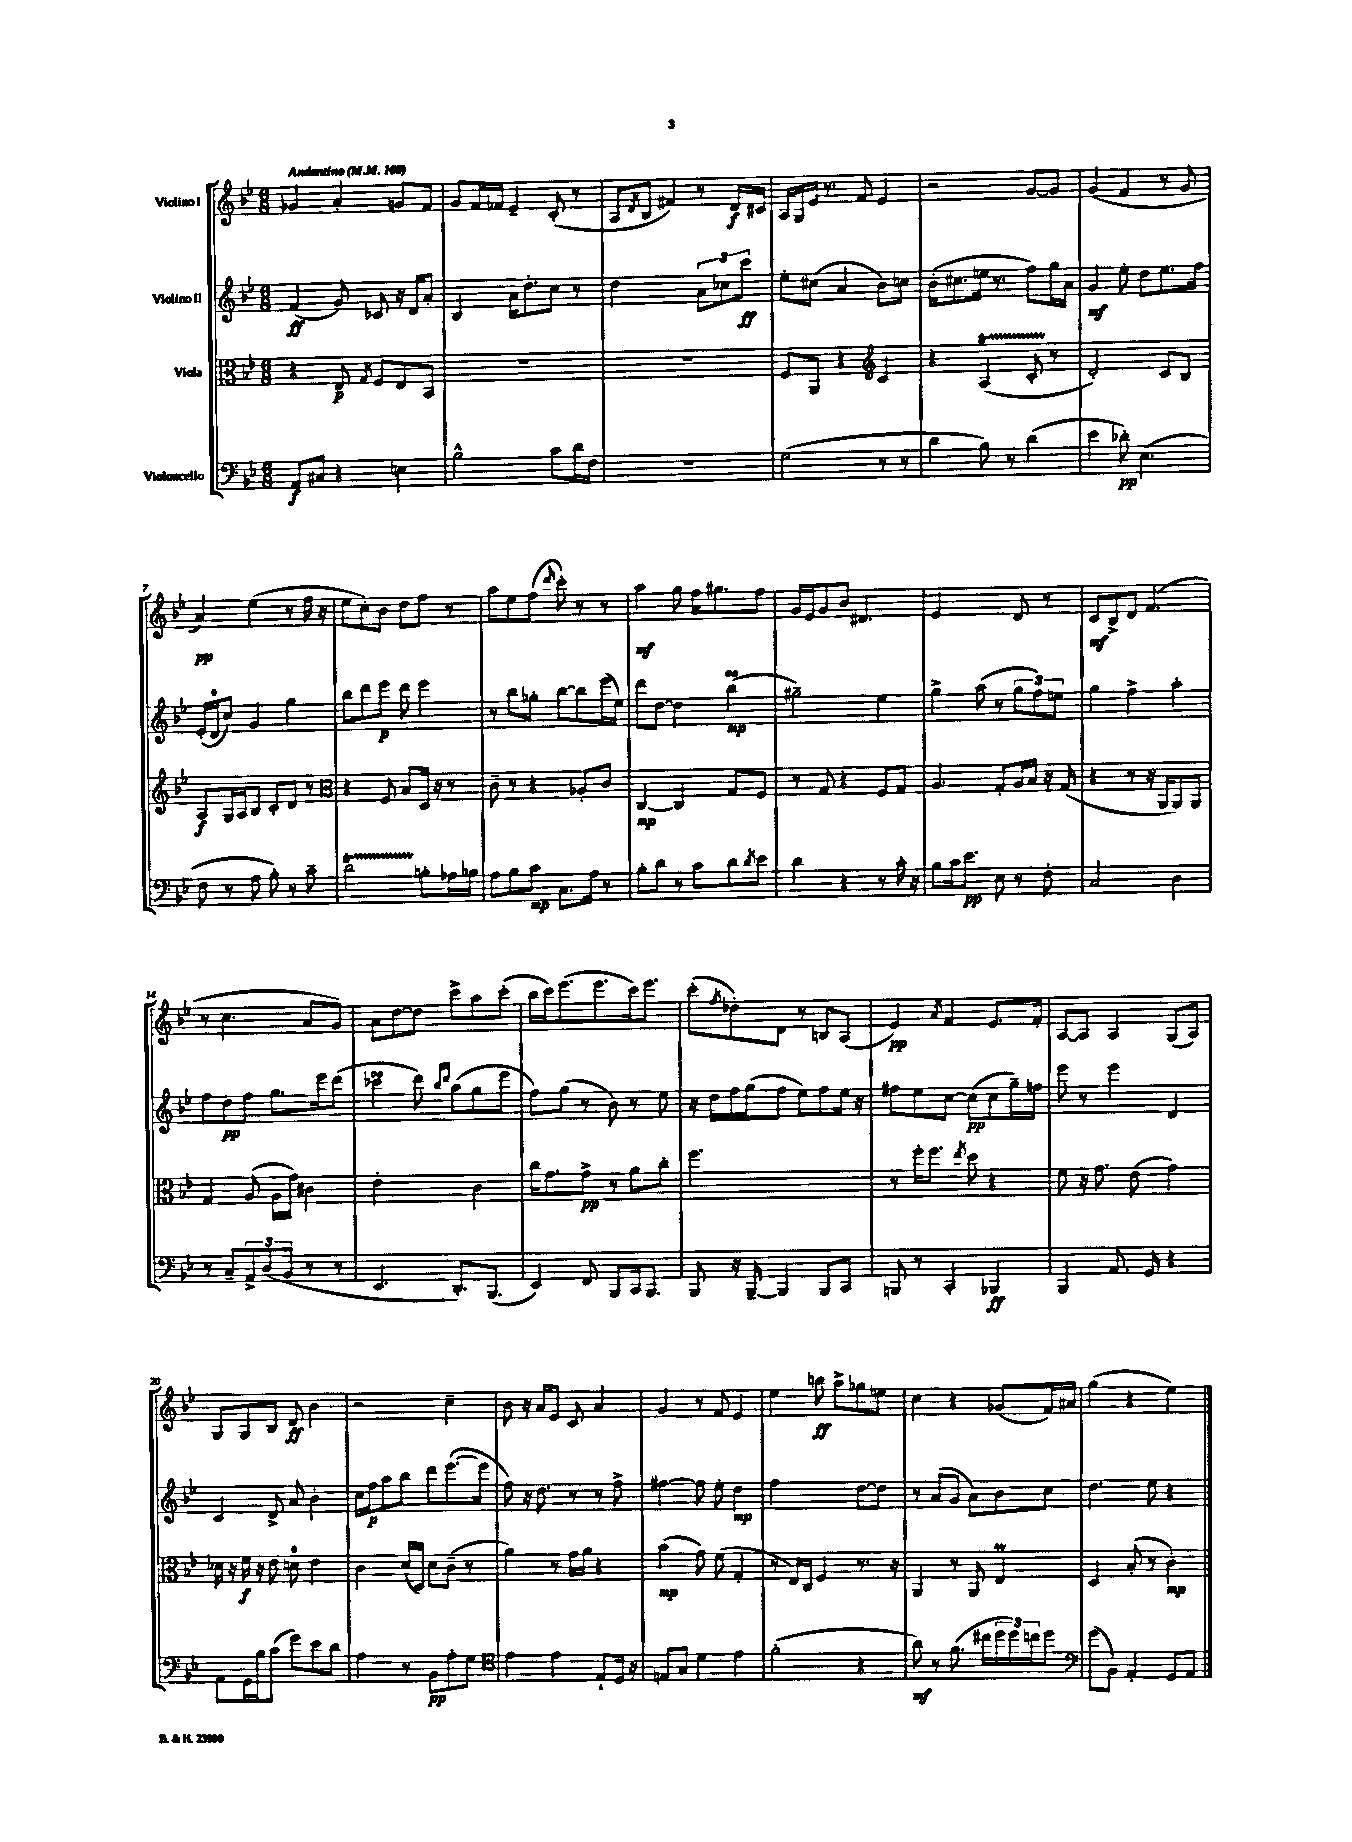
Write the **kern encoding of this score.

**kern	**kern	**kern	**kern
*staff4	*staff3	*staff2	*staff1
*clefF4	*clefC3	*clefG2	*clefG2
*k[b-e-]	*k[b-e-]	*k[b-e-]	*k[b-e-]
*M6/8	*M6/8	*M6/8	*M6/8
*MM100	*MM100	*MM100	*MM100
8AA	4r	(4f	4g-
8C#	.	.	.
4r	8E-	8g)	4a'
.	8qG	.	.
.	8F	8c-	.
4E	8E-	16r	8g
.	.	16d	.
.	8BB-	8a'	8f
=	=	=	=
2B-^^	2.r	4B-	8g
.	.	.	16f
.	.	.	16f-
.	.	16a	4e-~
.	.	8.dd'	.
8c	.	8cc	(8c'
16d	.	8r	8r
16F	.	.	.
=	=	=	=
2.r	2.r	2dd	8A
.	.	.	8qd
.	.	.	8B-
.	.	.	4f#)
.	.	12a	8r
.	.	12cc-	.
.	.	.	16d
.	.	12ccc	.
.	.	.	16c#
=	=	=	=
(2G	8F	8ee-'	16A
.	.	.	16G
.	8AA	(8cc#	16e-
.	.	.	8.r
.	4r	4a	.
.	.	.	8f
*	*clefG2	*	*
8r	4c	8b-)	4e-
8r	.	8cc	.
=	=	=	=
4d	4r	(16b-'	2r
.	.	8.cc#	.
8B-)	(4A	16ee	.
.	.	8.r	.
8r	.	.	.
(4d	8c'	8ff)	[8g
.	8r	16gg	8g]
.	.	16a	.
=	=	=	=
4e-	2d')	4g	(4g
8d-')	.	8ee-'	4f
(4.E-	.	8dd	.
.	8c	8.ee-	8r
.	8B-	.	8g
.	.	16ff	.
=	=	=	=
8F	8A	(16e-'	4a)
.	.	16d	.
8r	16G	8cc)	.
.	16A	.	.
8A	8B-	4g	(4ee-
8B-')	8c'	.	.
8r	8d	4gg	8r
8c~	8r	.	16ff
.	.	.	16r
=	=	=	=
*	*clefC3	*	*
2d	4r	8bb-	8ee-
.	.	8ddd	8cc')
.	8F	8eee-	8b-
.	8B-	8ddd	8dd
8B'	16D	4eee-	8ff
.	16r	.	.
16A-	8r	.	8r
16B-	.	.	.
=	=	=	=
8A	8c~	8r	8aa
8B-	8r	8bb-	8ee-
8c	4r	8gg-'	(8ff
.	.	.	16qqddd
8.C	.	[8bb-	8ccc')
.	8A-'	8bb-]	8r
16A	.	.	.
8r	8c	(16eee-	8r
.	.	16ee-)	.
=	=	=	=
8B-'	[4C	8ddd	4aa
8d	.	[8dd	.
8r	4C]	4dd]	8gg
8c	.	.	16ff
.	.	.	8.gg#
8d	8G	(4bb-	.
8qd	.	.	.
8e-	8F	.	8ff
=	=	=	=
4d	8r	2gg#~)	16g
.	.	.	16e-
.	8G	.	8g
4r	4r	.	8b-
.	.	.	4.d#
8r	8F	4ee-	.
16c'	8G	.	.
16r	.	.	.
=	=	=	=
8B-	4.A	4gg^	2e-
16c	.	.	.
8.e-	.	.	.
.	.	(8aa	.
8E-	8G'	8r	.
8r	16A	12gg	8d
.	16B-	.	.
.	.	12ff)	.
8F'	16r	.	8r
.	.	12ee	.
.	(16G	.	.
=	=	=	=
2C	4r	4gg	8c
.	.	.	8B-^
.	8r	4ff^	8d
.	16r	.	(4.f
.	16AA	.	.
4D	8AA)	4aa'	.
.	8AA	.	.
=	=	=	=
8r	4G	8ff	8r
8C~	.	8dd	4.cc
12AA^	(8A	8ff	.
(12D	.	.	.
.	16A	8.gg	.
12BB-	.	.	.
.	16g)	.	.
8r	4c#	.	8a
.	.	16eee-	.
8r	.	(8ddd	8g)
=	=	=	=
4.EE-	2e-'	4ccc-	8a
.	.	.	[8dd
.	.	8ddd)	8dd]
.	.	16qqbb-	.
.	.	16qqddd	.
8.DD')	.	(8aa	8ccc^
.	4c	8gg	8aa
(8.BBB-	.	.	.
.	.	8eee-	(8ccc'
=	=	=	=
4EE-)	16cc	8ff)	16bb-
.	8.g	.	16ccc)
.	.	(8gg	(8.eee-
8FF	8g^	8r	.
.	.	.	8.eee-
8BBB-	8r	8b-)	.
16CC	8a	8r	16ccc)
8.BBB-	.	.	8.eee-
.	8cc'	8ee-	.
=	=	=	=
8BBB-	2.ff	16r	(8ccc'
.	.	16dd	.
.	.	.	8qff
16r	.	16ff	8dd-')
[16BBB-~	.	(16gg	.
4BBB-]	.	8ff	8d
.	.	8ee-)	8r
8BBB-	.	8ff	8B
8CC	.	16ee-	(8A
.	.	16r	.
=	=	=	=
8BBB	8r	8ff#	4e-)
8r	16ff'	8ee-	.
.	8.ff	.	.
.	.	.	8qa
4CC'	.	[8cc	4f
.	8qee-	.	.
.	8dd	(8cc]	.
4BBB-	4r	8cc	8.e-
.	.	16gg~)	.
.	.	16ff	16f'
=	=	=	=
4BBB-	8f	8eee-	[8A
.	16r	8r	8A]
.	8.g	.	.
8.AA	.	4eee-	4A
.	(8e-	.	.
16GG	.	.	.
4r	4g)	4d	(8G
.	.	.	8A)
=	=	=	=
8AA	16d-	4c	8G
.	16r	.	.
16GG	16f	.	8G
16B-	16r	.	.
(8c	8e-	8d^	8B-
8g)	8d	8a	8d
8e-	4e-	4b-'	4b-
8d	.	.	.
=	=	=	=
4A	4c	16cc	2r
.	.	16ff	.
.	.	8aa	.
8r	(16d	8bb-	.
.	16D)	.	.
8BB-	8d	8ddd	.
8A'	(8c~	([8.eee-	4cc~
8G	8r	.	.
.	.	16eee-]	.
=	=	=	=
*clefC4	*	*	*
4e-	4a)	8ff)	8b-
.	.	16r	16r
.	.	8.dd	16a
4e-	8r	.	8e-
.	16g	8r	8c
.	16a	.	.
8E-`	4r	8r	4a
16D	.	8ff^	.
16r	.	.	.
=	=	=	=
8E	(4b-	[4ff#	4g
8G	.	.	.
4d	8g)	8ff#]	8r
.	(8f	8ee-'	8f
4e-	4G'	4dd	4e-
=	=	=	=
(2f'	8r	2ff	4ee-
.	16E-)	.	.
.	16C	.	.
.	4F	.	8bb
.	.	.	8aa^
4r	8.r	[8dd	8gg-
.	.	8dd]	8ee
.	16r	.	.
=	=	=	=
8a)	4AA	8r	4cc
8r	.	(8a	.
(8.f	8r	8g	4r
.	8AA	8a)	.
16cc#	.	.	.
24dd	4E-	8b-	(8g-
24dd)	.	.	.
24cc	.	.	.
8dd	.	8cc	16f)
.	.	.	16a#
=	=	=	=
*clefF4	*	*	*
(8g	4D	4.dd	(4gg
8BB-)	.	.	.
4AA'	(8B-'	.	4r
.	8r	8ee-	.
8GG	4c')	4r	4ee-)
8AA	.	.	.
==	==	==	==
*-	*-	*-	*-
